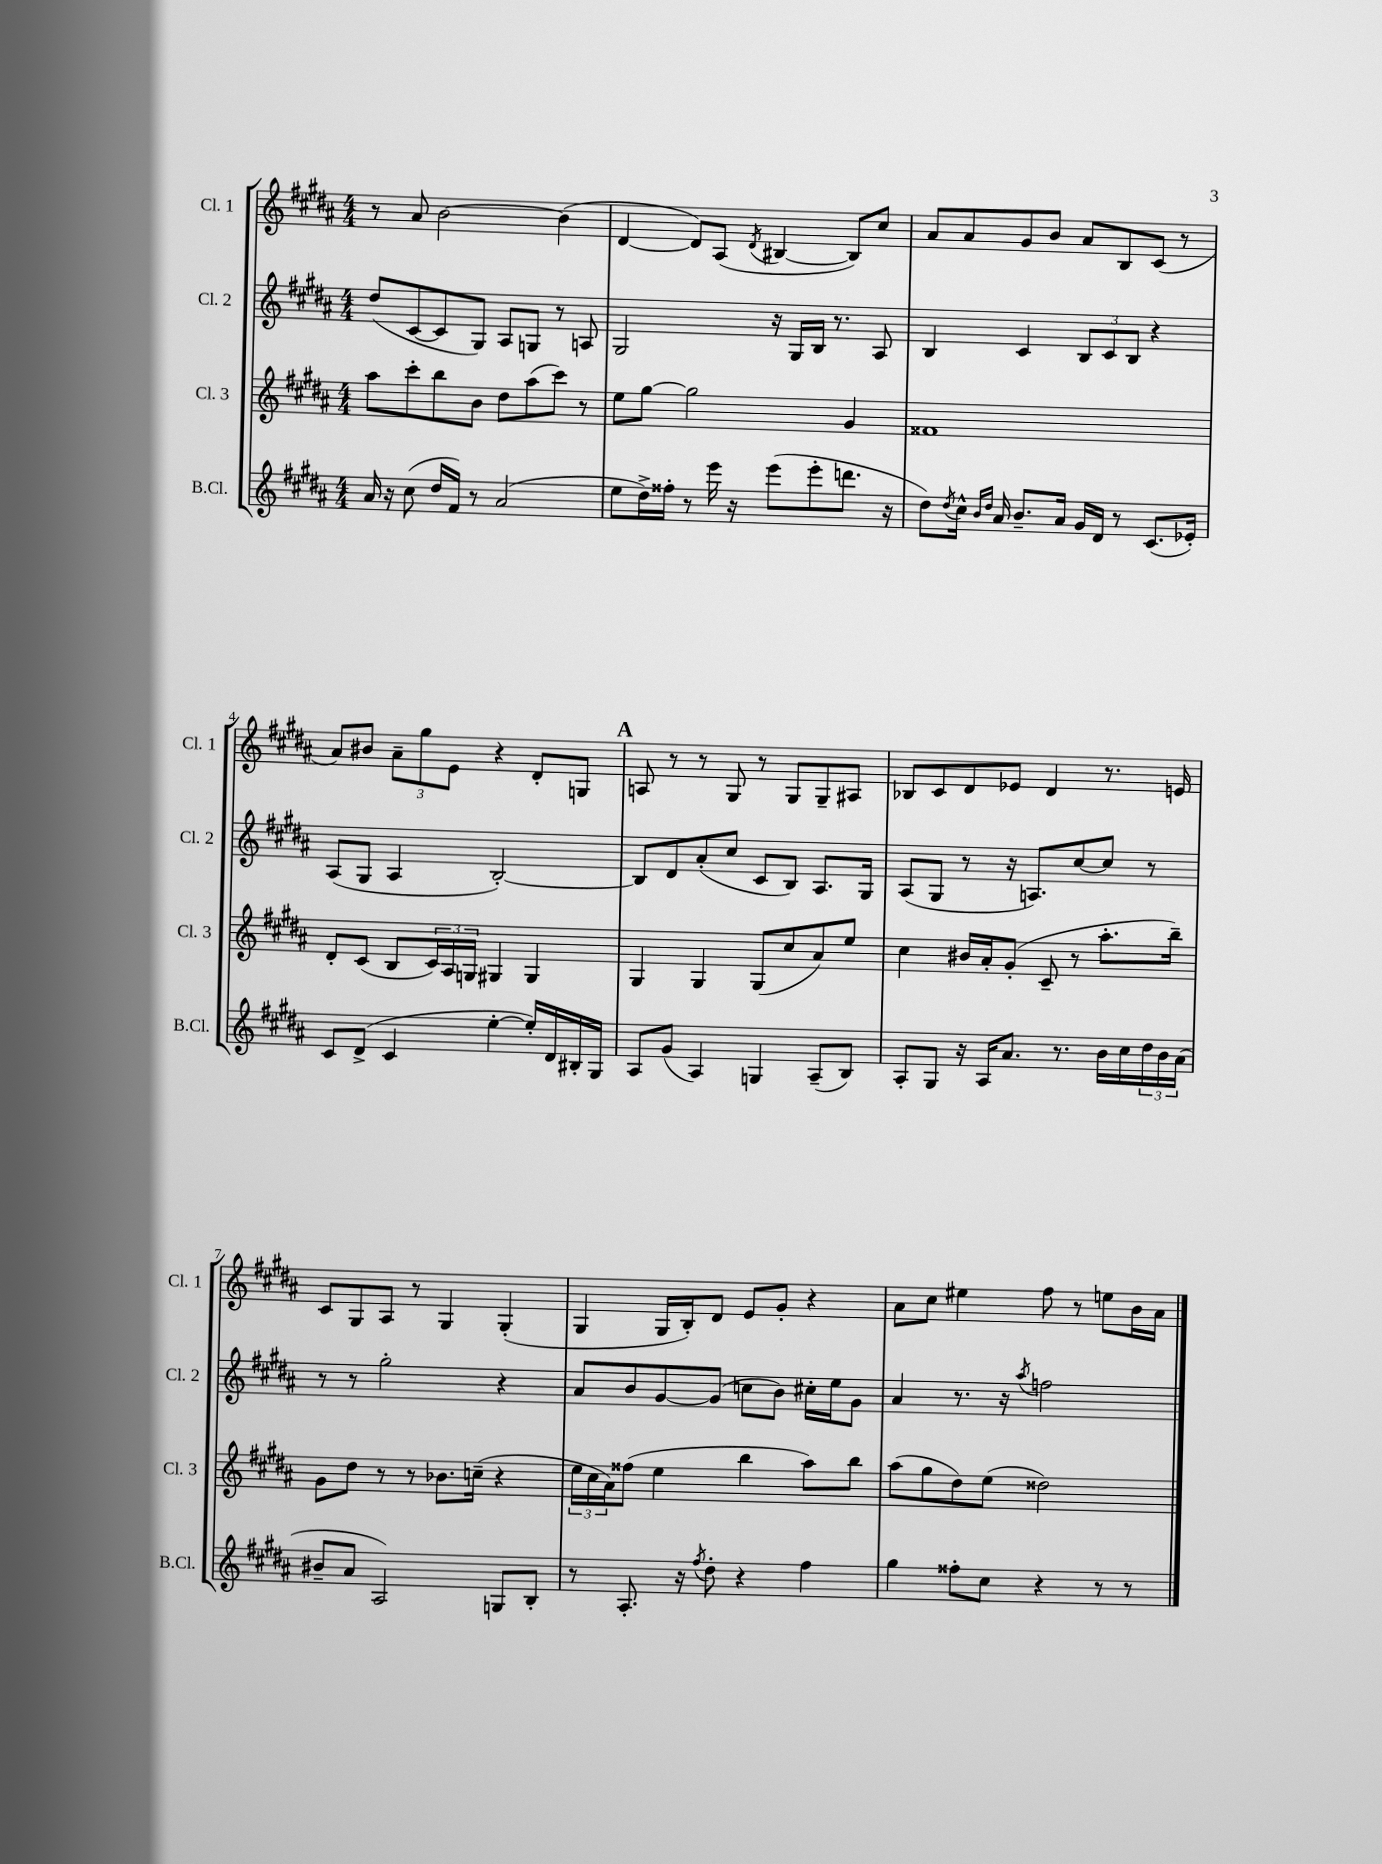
<<
\new StaffGroup <<
\new Staff = "s0" \with { instrumentName = "Cl. 1" shortInstrumentName = "Cl. 1" } {
    \clef treble \key b \major \numericTimeSignature \time 4/4
    r8 ais'8 b'2~ b'4( |
    dis'4~ dis'8) ais8( \acciaccatura { dis'8 } bis4~ bis8) cis''8 |
    ais'8 ais'8 gis'8 b'8 ais'8 b8 cis'8( r8 |
    ais'8) bis'8 \tuplet 3/2 { ais'8-- gis''8 e'8 } r4 dis'8-. g8 |
    \mark \markup { \bold "A" } a8 r8 r8 gis8 r8 gis8 gis8-- ais8 |
    bes8 cis'8 dis'8 ees'8 dis'4 r8. e'16 |
    cis'8 gis8 ais8 r8 gis4 gis4-.( |
    gis4 gis16 b16-.) dis'8 e'8 gis'8-. r4 |
    ais'8 cis''8 eis''4 fis''8 r8 e''8 b'16 ais'16 \bar "|." |
}
\new Staff = "s1" \with { instrumentName = "Cl. 2" shortInstrumentName = "Cl. 2" } {
    \clef treble \key b \major \numericTimeSignature \time 4/4
    dis''8( cis'8~ cis'8 gis8) ais8 g8 r8 a8 |
    gis2 r16 gis16 b16 r8. ais8 |
    b4 cis'4 \tuplet 3/2 { b8 cis'8 b8 } r4 |
    ais8( gis8 ais4 b2~-.) |
    \mark \markup { \bold "A" } b8 dis'8 ais'8-.( cis''8 cis'8 b8) ais8. gis16 |
    ais8( gis8 r8 r16 a8.) cis''8~ cis''8 r8 |
    r8 r8 gis''2-. r4 |
    ais'8 b'8 gis'8~ gis'8( c''8 b'8) cis''16-. e''16 gis'8 |
    ais'4 r8. r16 \acciaccatura { ais''8 } f''2 \bar "|." |
}
\new Staff = "s2" \with { instrumentName = "Cl. 3" shortInstrumentName = "Cl. 3" } {
    \clef treble \key b \major \numericTimeSignature \time 4/4
    ais''8 cis'''8-. b''8 b'8 dis''8 ais''8( cis'''8) r8 |
    e''8 gis''8~ gis''2 gis'4 |
    fisis'1 |
    dis'8-. cis'8( b8 \tuplet 3/2 { cis'16) ais16 g16 } gis4 gis4 |
    \mark \markup { \bold "A" } gis4 gis4 gis8( cis''8 ais'8) e''8 |
    cis''4 bis'16 ais'16-. gis'8-.( cis'8-- r8 ais''8.-. b''16--) |
    gis'8 dis''8 r8 r8 bes'8. c''16--( r4 |
    \tuplet 3/2 { e''16 cis''16 ais'16) } fisis''8( e''4 b''4 ais''8) b''8 |
    ais''8( gis''8 dis''8) e''8( disis''2) \bar "|." |
}
\new Staff = "s3" \with { instrumentName = "B.Cl." shortInstrumentName = "B.Cl." } {
    \clef treble \key b \major \numericTimeSignature \time 4/4
    ais'16 r16 cis''8( dis''16 fis'16) r8 ais'2( |
    e''8 dis''16->) fisis''16-. r8 e'''16 r16 e'''8( e'''8-. d'''8. r16 |
    dis''8) \acciaccatura { dis''8 } cis''16-^ \grace { b'16 dis''16 } ais'16 b'8.-- ais'16 gis'16 dis'16 r8 cis'8.( ees'16-.) |
    cis'8 dis'8->( cis'4 e''4~-. e''16-.) dis'16 bis16-. gis16 |
    \mark \markup { \bold "A" } ais8 gis'8( ais4) g4 ais8--( b8) |
    ais8-. gis8 r16 ais16 ais'8. r8. b'16 cis''16 \tuplet 3/2 { dis''16 b'16 ais'16( } |
    bis'8-- ais'8 ais2) g8 b8-. |
    r8 ais8.-. r16 \acciaccatura { fis''8 } dis''8-. r4 fis''4 |
    gis''4 fisis''8-. cis''8 r4 r8 r8 \bar "|." |
}
>>
>>
